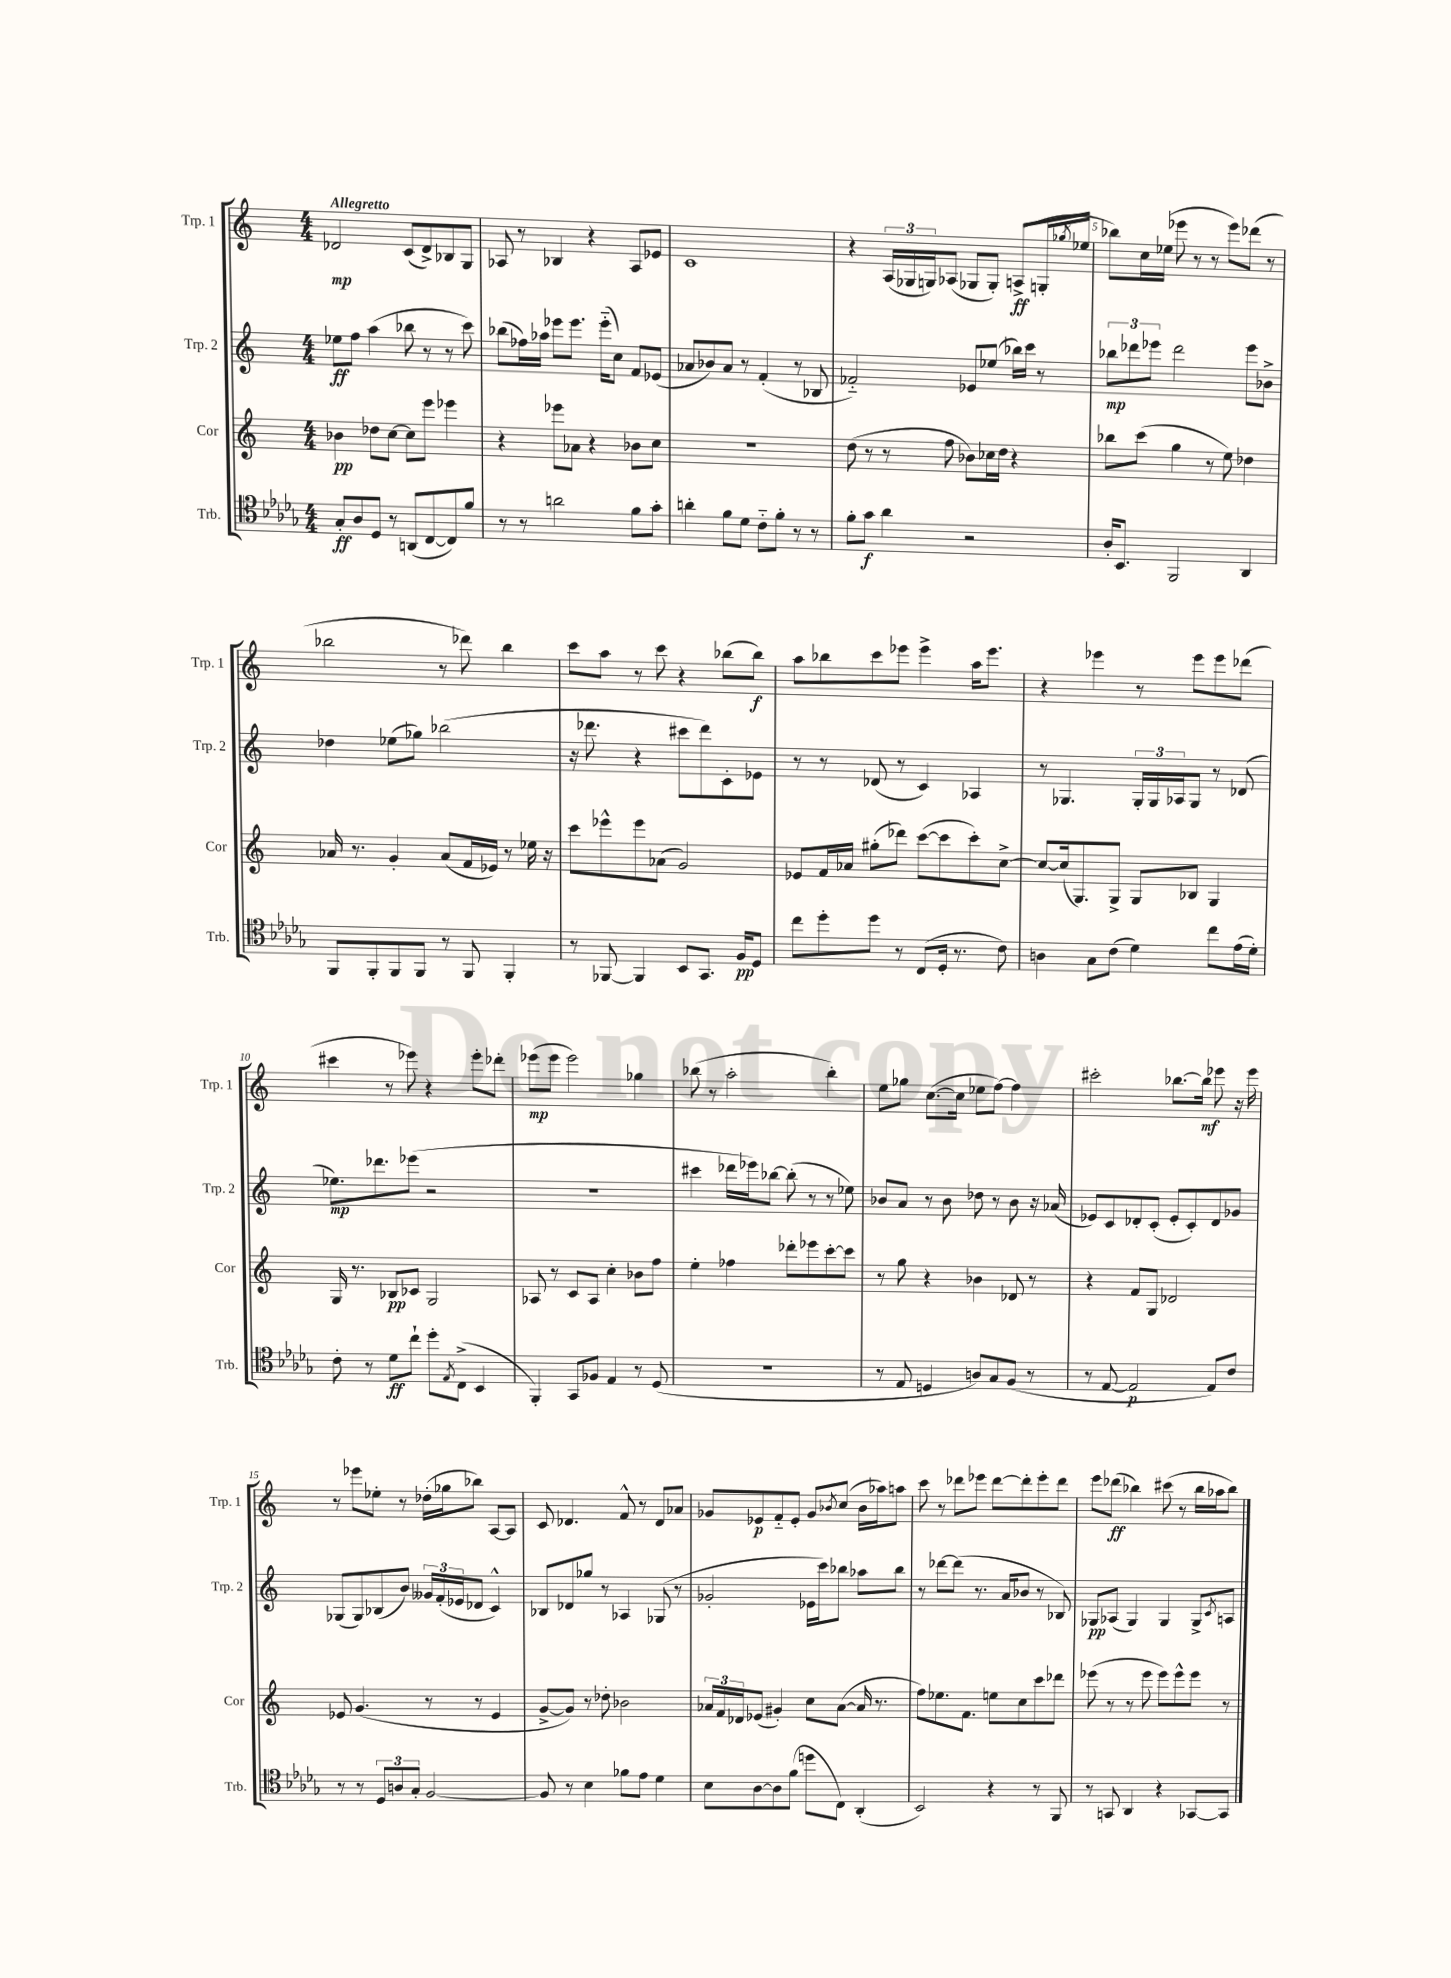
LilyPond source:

<<
\new StaffGroup <<
\new Staff = "s0" \with { instrumentName = "Trp. 1" shortInstrumentName = "Trp. 1" } {
    \clef treble \key c \major \numericTimeSignature \time 4/4 \tempo "Allegretto"
    des'2\mp c'8( des'8->) bes8 g8 |
    aes8 r8 bes4 r4 aes8 ees'8 |
    c'1 |
    r4 \tuplet 3/2 { a16( ges16 g16) } aes8( ges8 ges8-.) a8->\ff( g16-. \acciaccatura { ges''8 } ees''16 |
    bes''8) c''16 ees''16( ees'''8 r8 r8 ees'''8) des'''8( r8 |
    bes''2 r8 des'''8) bes''4 |
    c'''8 a''8 r8 c'''8 r4 bes''8( bes''8\f) |
    a''8 bes''8 c'''8 ees'''8 ees'''4-> a''16 ees'''8. |
    r4 ees'''4 r8 ees'''8 ees'''8 des'''8( |
    cis'''4 r8 ees'''8) r4 ees'''8-. des'''8-. |
    ees'''8\mp( ees'''8 ees'''2) ges''4 |
    bes''8( r8 a''2-. bes''4-.) |
    e''8 ges''8 c''8.~( c''16 ees''8 f''8~) f''4 |
    cis'''2-. bes''8.~ bes''16\mf ees'''8 r16 ees'''16 |
    r8 ees'''8 ees''8-. r8 des''16-.( ges''16 bes''8) a8~ a8 |
    c'8 des'4. f'8-^ r8 des'8 aes'8 |
    ges'8 ees'8\p f'8-_ ees'8-. ges'8 \acciaccatura { bes'8 } c''8( bes'16 aes''16) a''8 |
    c'''8 r8 des'''8 ees'''8 des'''8~ des'''8-. ees'''8-. des'''8 |
    e'''8 des'''8\ff( bes''4) cis'''8( r8 bes''16 aes''16 bes''8) \bar "|." |
}
\new Staff = "s1" \with { instrumentName = "Trp. 2" shortInstrumentName = "Trp. 2" } {
    \clef treble \key c \major \numericTimeSignature \time 4/4
    ees''8\ff f''8 a''4( bes''8 r8 r8 c'''8) |
    bes''8( fes''16) aes''16 ees'''8 ees'''8. ees'''16-_( c''8) f'8 ees'8( |
    aes'8 bes'8) aes'8 r8 f'4-.( r8 bes8 |
    fes'2-_) ees'8 ees''8( bes''16) c'''16 r8 |
    \tuplet 3/2 { bes''8\mp des'''8 ees'''8 } des'''2 ees'''8 bes'8-> |
    des''4 ees''8( ges''8) bes''2( |
    r16 des'''8. r4 cis'''8 des'''8) c'8-. ees'8 |
    r8 r8 des'8( r8 c'4) aes4 |
    r8 ges4. \tuplet 3/2 { ges16-. ges16 aes16 } ges8 r8 des'8( |
    ees''8.\mp) des'''8. ees'''8( r2 |
    R1 |
    cis'''4 des'''16 ees'''16) bes''8~ bes''8-.( r8 r8 ees''8) |
    bes'8 a'8 r8 bes'8 des''8 r8 bes'8 r16 aes'16( |
    ees'8) c'8 des'8-. c'8-.( ees'8-. c'8-.) des'8 ges'8 |
    ges8( ges8) bes8( b'8) \tuplet 3/2 { geses'16 f'16-.( ees'16 } des'8 c'4-^) |
    bes8 des'8 ges''8 r8 aes4 ges8( r8 |
    ges'2-. ees'16 c'''16) bes''8 aes''8 bes''8 |
    r8 des'''8~ des'''8( r8. a'16 bes'8 r8 bes8) |
    ges8\pp aes8( ges4) ges4 ges8-> \acciaccatura { c'8 } a8 \bar "|." |
}
\new Staff = "s2" \with { instrumentName = "Cor" shortInstrumentName = "Cor" } {
    \clef treble \key c \major \numericTimeSignature \time 4/4
    bes'4\pp des''8 c''8~ c''8 e'''8 ees'''4 |
    r4 ees'''8 aes'8 r4 bes'8 c''8 |
    R1 |
    d''8( r8 r8 f''8 bes'8) ces''16 d''16 r4 |
    bes''8 c'''8( g''4 r8 e''8) des''4 |
    aes'16 r8. g'4-. aes'8( f'16 ees'16) r8 ees''16 r16 |
    c'''8 ees'''8-^ ees'''8 aes'8( g'2) |
    ees'8 f'16 aes'16 gis''8-.( des'''8) c'''8~( c'''8 c'''8-.) c''8~-> |
    c''8~ c''16( g8.) g8-> g8 bes8 g4 |
    g16 r8. bes8\pp ces'8 g2 |
    aes8 r8 c'8 aes8 c''4-. bes'8 f''8 |
    e''4-. fes''4 des'''8-. ees'''8 c'''8~-. c'''8 |
    r8 g''8 r4 bes'4 des'8 r8 |
    r4 f'8 g8 des'2 |
    ees'8 g'4.( r8 r8 ees'4 |
    g'8~-> g'8) r8 des''8-. bes'2 |
    \tuplet 3/2 { aes'16 f'16 des'16 } ees'8( gis'4-.) c''8 aes'8~( aes'16 r8. |
    f''8) ees''8. f'8. e''8 c''8 c'''8 des'''8 |
    ees'''8( r8 r8 ees'''8 ees'''8) ees'''8-^ ees'''8 r8 \bar "|." |
}
\new Staff = "s3" \with { instrumentName = "Trb." shortInstrumentName = "Trb." } {
    \clef tenor \key des \major \numericTimeSignature \time 4/4
    ges8-.\ff aes8 des8 r8 a,8( c8~ c8) f'8 |
    r8 r8 a'2 f'8 ges'8-. |
    a'4-. f'8 des'8 c'8-_ f'8-. r8 r8 |
    f'8-. ges'8\f aes'4 r2 |
    aes16-. bes,8. f,2 aes,4 |
    f,8 f,8-. f,8 f,8 r8 f,8 f,4-. |
    r8 fes,8~ fes,4 bes,8 ges,8. f16\pp des8 |
    c''8 des''8-. des''8 r8 c8( des16-. r8. c'8) |
    a4 ges8 c'8( des'4) c''8 ees'16( des'16-.) |
    c'8-. r8 des'8\ff c''8-! des''8-. \acciaccatura { ees8 } c8->( bes,4 |
    f,4-.) ges,8 fes8 ees4 r8 des8( |
    R1 |
    r8 ees8 d4 a8) ges8 f8( r8 |
    r8 ees8~ ees2\p ees8) c'8 |
    r8 r8 \tuplet 3/2 { des8 a8 ges8-. } f2~ |
    f8 r8 bes4 fes'8 ees'8 des'4 |
    bes8 aes8~ aes8 f'8( d''8 c8) aes,4-.( |
    bes,2) r4 r8 f,8 |
    r8 g,8 aes,4 r4 ges,8~ ges,8 \bar "|." |
}
>>
>>
\layout { \context { \Score \override BarNumber.break-visibility = ##(#f #t #t) barNumberVisibility = #(every-nth-bar-number-visible 5) } }
